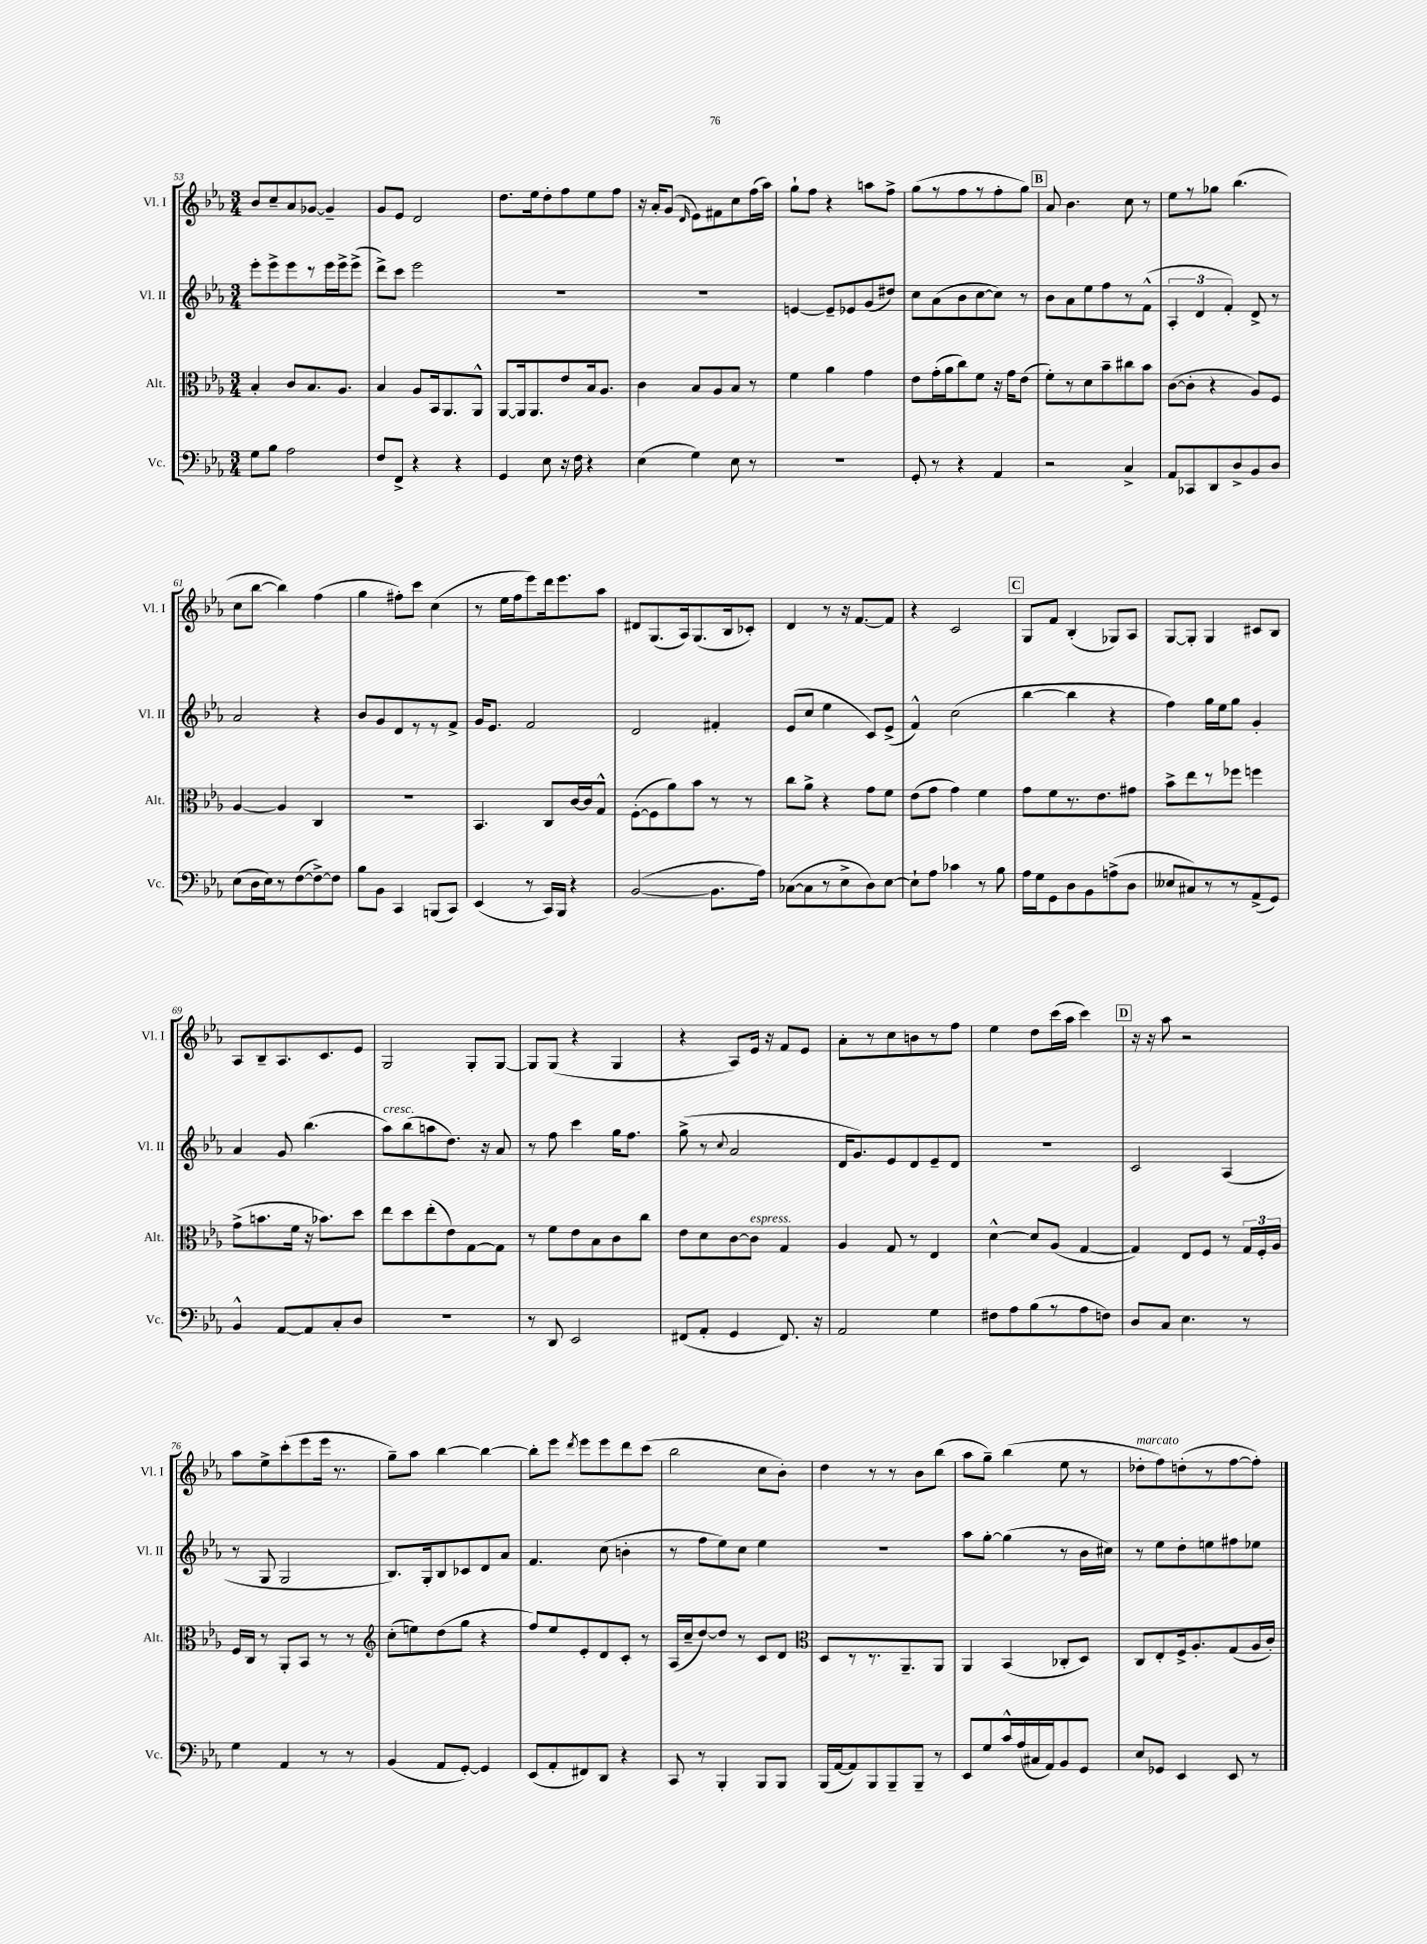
<<
\new StaffGroup <<
\new Staff = "s0" \with { instrumentName = "Vl. I" shortInstrumentName = "Vl. I" } {
    \clef treble \key ees \major \numericTimeSignature \time 3/4
    \autoBeamOff bes'8[ c''8-- aes'8 ges'8]~ ges'4-- |
    g'8[ ees'8] d'2 |
    d''8.[ ees''16 d''8-. f''8 ees''8 f''8] |
    r16 aes'16[-. g'8]( \grace { d'16 } ees'8[) fis'8 c''8 f''16( aes''16]) |
    g''8[-! f''8] r4 a''8[ f''8]-> |
    g''8[( r8 f''8 r8 f''8-. g''8]) |
    \mark \markup { \box "B" } aes'8 bes'4. c''8 r8 |
    ees''8[ r8 ges''8] bes''4.( |
    c''8[ bes''8]~ bes''4) f''4( |
    g''4 fis''8[-.) c'''8] c''4( |
    r8 ees''16[ f''16 ees'''8) d'''16 ees'''8. aes''8] |
    dis'8[ g8.( aes16) g8.( bes16 ces'8]-.) |
    d'4 r8 r16 f'8.[~ f'8] |
    r4 c'2 |
    \mark \markup { \box "C" } g8[ f'8] bes4-.( ges8[) aes8] |
    g8[~ g8]-. g4 cis'8[ bes8] |
    aes8[ bes8-- aes8. c'8. ees'8] |
    g2 g8[-. g8]~ |
    g8[ g8]( r4 g4 |
    r4 aes8[) ees'16] r16 f'8[ ees'8] |
    aes'8[-. r8 c''8 b'8 r8 f''8] |
    ees''4 d''8[ c'''16( aes''16] c'''4) |
    \mark \markup { \box "D" } r16 r16 aes''8 r2 |
    aes''8[ ees''8-> c'''8-.( ees'''8 ees'''16] r8. |
    g''8[--) aes''8] bes''4~ bes''4~ |
    bes''8[-. ees'''8] \acciaccatura { d'''8 } ees'''8[ ees'''8 d'''8 c'''8]( |
    bes''2 c''8[ bes'8]-.) |
    d''4 r8 r8 bes'8[ bes''8]( |
    aes''8[ g''8]--) bes''4( ees''8 r8 |
    des''8[-.^\markup { \italic "marcato" } f''8) d''8-.( r8 f''8~ f''8]-.) \bar "|." |
}
\new Staff = "s1" \with { instrumentName = "Vl. II" shortInstrumentName = "Vl. II" } {
    \clef treble \key ees \major \numericTimeSignature \time 3/4
    \autoBeamOff ees'''8[-. ees'''8-> ees'''8 r8 ees'''16 ees'''16-> ees'''8]->( |
    d'''8[->) c'''8] ees'''2 |
    R2. |
    R2. |
    e'4~ e'8[-- ees'8 g'8( dis''8]) |
    c''8[ aes'8( bes'8 c''8~ c''8]) r8 |
    \mark \markup { \box "B" } bes'8[ aes'8 ees''8 f''8 r8 f'8]-^( |
    \tuplet 3/2 { aes4-. d'4 f'4-.) } d'8-> r8 |
    aes'2 r4 |
    bes'8[ g'8 d'8 r8 r8 f'8]-> |
    g'16[ ees'8.] f'2 |
    d'2 fis'4-. |
    ees'8[( c''8] ees''4 c'8[) ees'8]->( |
    f'4-^) c''2( |
    \mark \markup { \box "C" } bes''4~ bes''4 r4 |
    f''4) g''16[ ees''16 g''8] g'4-. |
    aes'4 g'8 bes''4.( |
    aes''8[^\markup { \italic "cresc." }) bes''8( a''8 d''8.]) r16 aes'8 |
    r8 f''8 c'''4 g''16[ f''8.] |
    g''8->( r8 \appoggiatura { c''8 } aes'2 |
    d'16[ g'8.) ees'8 d'8 ees'8-- d'8] |
    R2. |
    \mark \markup { \box "D" } c'2 aes4( |
    r8 g8 g2 |
    bes8.[) g16-. bes8 ces'8 d'8 aes'8] |
    f'4. c''8( b'4-. |
    r8 f''8[ ees''8) c''8] ees''4 |
    R2. |
    aes''8[ g''8]~-. g''4( r8 bes'16[ cis''16]) |
    r8 ees''8[ d''8-. e''8 fis''8 ees''8] \bar "|." |
}
\new Staff = "s2" \with { instrumentName = "Alt." shortInstrumentName = "Alt." } {
    \clef alto \key ees \major \numericTimeSignature \time 3/4
    \autoBeamOff bes4-. c'8[ bes8. aes8.] |
    bes4 aes8[ bes,16 aes,8. aes,8]-^ |
    aes,8[~ aes,16 aes,8. ees'8 bes16 aes8.] |
    c'4 bes8[ aes8 bes8] r8 |
    f'4 aes'4 g'4 |
    ees'8[ g'16-.( aes'16 c''8) f'8] r16 g'16[ ees'8]( |
    \mark \markup { \box "B" } f'8[-.) r8 d'8 bes'8-- cis''8 bes'8] |
    c'8[~( c'8]-. r4 aes8[) f8] |
    aes4~ aes4 c4 |
    R2. |
    bes,4. c8[ c'16~ c'16 g8]-^ |
    f8[~-.( f8 aes'8) bes'8] r8 r8 |
    c''8[ aes'8]-> r4 g'8[ f'8] |
    ees'8[( g'8] g'4) f'4 |
    \mark \markup { \box "C" } g'8[ f'8 r8. ees'8. gis'8] |
    bes'8[-> ees''8 r8 fes''8] f''4 |
    g'8[->( b'8. f'16] r16 bes'8.[) d''8] |
    ees''8[ d''8 ees''8-.( ees'8) g8~ g8] |
    r8 f'8[ ees'8 bes8 c'8 c''8] |
    ees'8[ d'8 c'8~ c'8]^\markup { \italic "espress." } g4 |
    aes4 g8 r8 ees4 |
    d'4~-^ d'8[ aes8]( g4~ |
    \mark \markup { \box "D" } g4) ees8[ f8] r8 \tuplet 3/2 { g16[ f16-. aes16] } |
    f16[ c16] r8 aes,8[-. bes,8] r8 r8 |
    \clef treble c''8[-.( e''8) d''8( g''8] r4 |
    f''8[) ees''8 ees'8-. d'8 c'8]-. r8 |
    aes16[( c''16-- d''8~) d''8] r8 c'8[ d'8] |
    \clef alto d8[ r8 r8. aes,8.-- aes,8] |
    aes,4 bes,4( ces8[-. d8]) |
    c8[ ees8-. f16-> aes8.-. g8( aes16 c'16]-.) \bar "|." |
}
\new Staff = "s3" \with { instrumentName = "Vc." shortInstrumentName = "Vc." } {
    \clef bass \key ees \major \numericTimeSignature \time 3/4
    \autoBeamOff g8[ bes8] aes2 |
    f8[ f,8]-> r4 r4 |
    g,4 ees8 r16 f16 r4 |
    ees4( g4) ees8 r8 |
    R2. |
    g,8-. r8 r4 aes,4 |
    \mark \markup { \box "B" } r2 c4-> |
    aes,8[ ces,8 d,8 d8-> bes,8 d8] |
    ees8[( d16 ees16) r8 f8~( f8~->) f8] |
    bes8[ bes,8] c,4 b,,8[( c,8]) |
    ees,4( r8 c,16[) bes,,16] r4 |
    bes,2~( bes,8.[ aes16]) |
    ces8[~( ces8 r8 ees8-> d8) ees8]~ |
    ees8[-! aes8] ces'4 r8 bes8 |
    \mark \markup { \box "C" } aes16[ g16 g,8 d8 bes,8 a8->( d8] |
    eeses8[ cis8) r8 r8 aes,8->( g,8]) |
    bes,4-^ aes,8[~ aes,8 c8-. d8] |
    R2. |
    r8 d,8 ees,2 |
    fis,8[( aes,8]-. g,4 fis,8.) r16 |
    aes,2 g4 |
    fis8[ aes8 bes8( r8 aes8 f8]) |
    \mark \markup { \box "D" } d8[ c8] ees4. r8 |
    g4 aes,4 r8 r8 |
    bes,4( aes,8[ g,8]~-.) g,4 |
    ees,8[( aes,8-. fis,8) d,8] r4 |
    c,8 r8 bes,,4-. bes,,8[ bes,,8] |
    bes,,16[( aes,16~ aes,8) bes,,8 bes,,8-- bes,,8]-- r8 |
    ees,8[ g8 c'16-^ aes16( cis16 aes,16) bes,8 g,8] |
    ees8[ ges,8] ees,4 ees,8 r8 \bar "|." |
}
>>
>>
\layout { \context { \Score currentBarNumber = #53 } }
